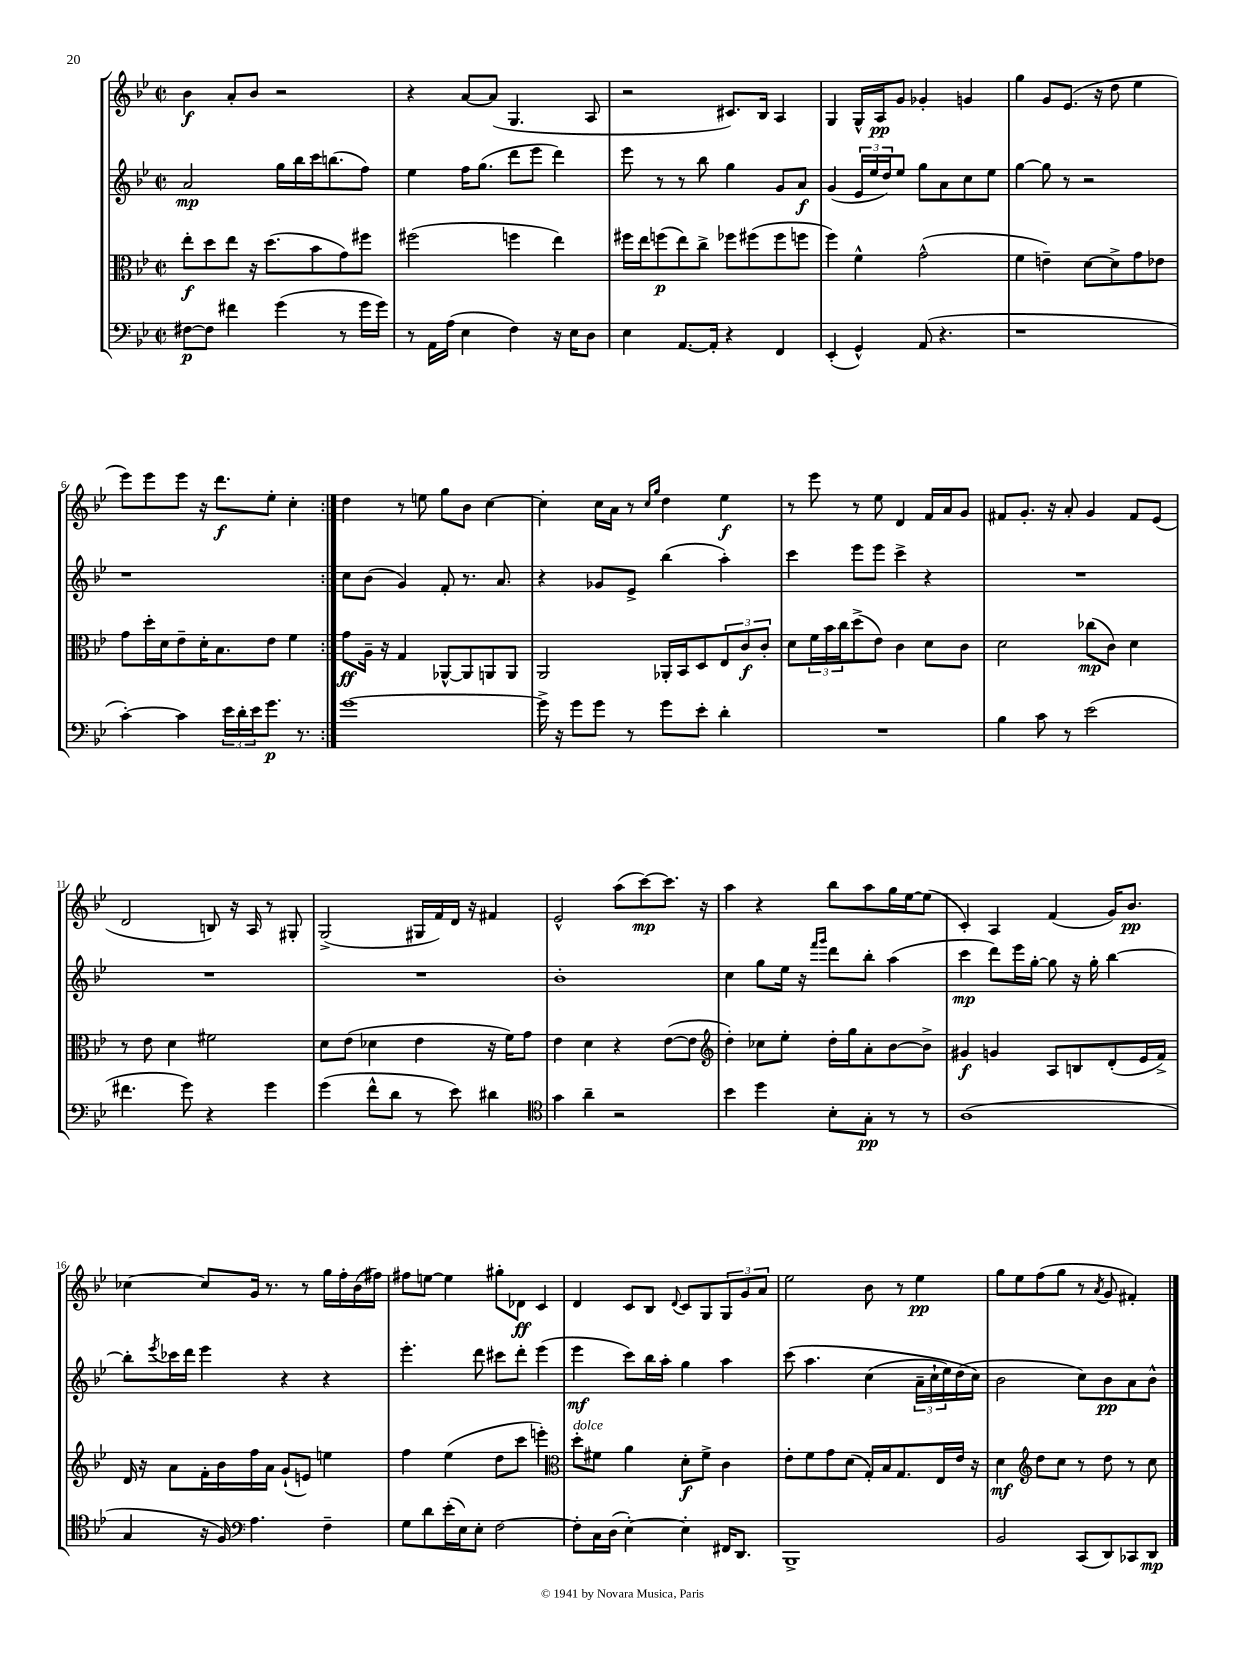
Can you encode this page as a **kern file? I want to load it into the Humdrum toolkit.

**kern	**kern	**kern	**kern
*staff4	*staff3	*staff2	*staff1
*clefF4	*clefC3	*clefG2	*clefG2
*k[b-e-]	*k[b-e-]	*k[b-e-]	*k[b-e-]
*M2/2	*M2/2	*M2/2	*M2/2
*met(c|)	*met(c|)	*met(c|)	*met(c|)
[8F#	8ee-'	2a	4b-
8F#]	8dd	.	.
4f#	8ee-	.	8a'
.	16r	.	8b-
.	(8.dd	.	.
(4g	.	16gg	2r
.	.	16bb-	.
.	8b-	16ccc	.
.	.	(8.bb	.
8r	8g)	.	.
16g	8ff#	8ff)	.
16g)	.	.	.
=	=	=	=
8r	(2ff#	4ee-	4r
16AA	.	.	.
(16A	.	.	.
4E-	.	16ff	[8a
.	.	(8.gg	.
.	.	.	(8a]
4F)	4ff	8ddd	4.G
.	.	8eee-	.
16r	4ee-)	4ddd)	.
16E-	.	.	.
8D	.	.	8A
=	=	=	=
4E-	16ff#	8eee-	2r
.	16ee-	.	.
.	(8ff	8r	.
[8.AA	8ee-)	8r	.
.	8cc^	8bb-	.
16AA']	.	.	.
4r	8ff-	4gg	8.c#)
.	(8ff#	.	.
.	.	.	16B-
4FF	8ff#	8g	4A
.	8ff	8a	.
=	=	=	=
(4EE-'	4ff)	(4g	4G
4GG^^)	4f^^	24e-	16G^^
.	.	24ee-	.
.	.	.	16A
.	.	24dd)	.
.	.	8ee-	8g
(8AA	(2g^^	8gg	4g-'
4.r	.	8a	.
.	.	8cc	4g
.	.	8ee-	.
=	=	=	=
1r	4f	[4gg	4gg
.	4e~)	8gg]	8g
.	.	8r	(8.e-
.	[8d	2r	.
.	.	.	16r
.	8d^]	.	8dd
.	8g	.	4ee-
.	8e-	.	.
=	=	=	=
[4c')	8g	1r	8eee-)
.	16dd'	.	8eee-
.	16d	.	.
4c]	8e-~	.	8eee-
.	16d'	.	16r
.	8.B-	.	8.ddd
24e-	.	.	.
24d'	.	.	.
24e-	.	.	.
8.g	8e-	.	8ee-'
.	4f	.	4cc'
8.r	.	.	.
=:|!	=:|!	=:|!	=:|!
[1g	8g	8cc	4dd
.	16A~	(8b-	.
.	16r	.	.
.	4G	4g)	8r
.	.	.	8ee
.	[8AA-^^	8f'	8gg
.	8AA-]	8.r	8b-
.	8AA	.	[4cc
.	.	8.a	.
.	8AA	.	.
=	=	=	=
16g^]	2AA	4r	4cc']
16r	.	.	.
8g	.	.	.
8g	.	8g-	16cc
.	.	.	16a
8r	.	8e-^	8r
.	.	.	16qqcc
.	.	.	16qqgg
8g	16AA-'	(4bb-	4dd
.	16BB-	.	.
8e-'	8D	.	.
4d'	12E-	4aa')	4ee-
.	12c	.	.
.	12c'	.	.
=	=	=	=
1r	8d	4ccc	8r
.	24f	.	8eee-
.	24b-	.	.
.	24cc	.	.
.	(8dd^	8eee-	8r
.	8e-)	8eee-	8ee-
.	4c	4ccc^	4d
.	8d	4r	16f
.	.	.	16a
.	8c	.	8g
=	=	=	=
4B-	2d	1r	8f#
.	.	.	8.g'
8c	.	.	.
.	.	.	16r
8r	.	.	8a'
(2e-	(8cc-	.	4g
.	8c)	.	.
.	4d	.	8f#
.	.	.	(8e-
=	=	=	=
4.f#	8r	1r	2d
.	8e-	.	.
.	4d	.	.
8g)	.	.	.
4r	2f#	.	8B)
.	.	.	16r
.	.	.	16A
4g	.	.	8r
.	.	.	8G#'
=	=	=	=
(4g	8d	1r	(2G^
.	(8e-	.	.
8f^^	4d-	.	.
8d	.	.	.
8r	4e-	.	16G#
.	.	.	16f)
8e-)	.	.	16d
.	.	.	16r
4d#	16r	.	4f#
.	16f)	.	.
.	8g	.	.
=	=	=	=
*clefC4	*	*	*
4g	4e-	1b-'	2e-^^
4a~	4d	.	.
2r	4r	.	(8aa
.	.	.	[8ccc)
.	([8e-	.	8.ccc]
.	8e-]	.	.
.	.	.	16r
=	=	=	=
*	*clefG2	*	*
4b-	4dd')	4cc	4aa
4dd	8cc-	8gg	4r
.	8ee-'	16ee-	.
.	.	16r	.
.	.	16qqfff	.
.	.	16qqggg	.
8B-'	16dd'	8ddd	8bb-
.	16gg	.	.
8G'	8a'	8bb-'	8aa
8r	[8b-	(4aa	16gg
.	.	.	[16ee-
8r	8b-^]	.	(8ee-]
=	=	=	=
(1A	4g#	4ccc	4c')
.	4g	8ddd)	4A
.	.	16eee-	.
.	.	[16gg'	.
.	8A	8gg]	(4f
.	8B	16r	.
.	.	16gg'	.
.	(8d'	[4bb-	16g)
.	.	.	8.b-
.	16e-	.	.
.	16f^)	.	.
=	=	=	=
4G	16d	8bb-']	[4cc-
.	16r	.	.
.	.	8qeee-	.
.	8a	16ccc-	.
.	.	16ddd	.
16r	16f'	4eee-	8cc-]
16F)	16b-	.	.
*clefF4	*	*	*
4.A	16ff	.	16g
.	16a	.	8.r
.	(8g`	4r	.
.	8e)	.	8r
4F~	4ee	4r	16gg
.	.	.	16ff'
.	.	.	(16b-
.	.	.	16ff#)
=	=	=	=
8G	4ff	4.eee-'	8ff#
8d	.	.	[8ee
(16e-'	(4ee-	.	4ee]
16E-)	.	.	.
8E-'	.	8ddd	.
[2F	8dd	8ccc#	8gg#'
.	8ccc	8ddd'	8d-
.	4eee')	(4eee-	4c
=	=	=	=
*	*clefC3	*	*
8F']	8dd'	4eee-	4d
16C	8f#	.	.
(16D	.	.	.
[4E-')	4a	8ccc)	8c
.	.	16bb-	8B-
.	.	16aa'	.
.	.	.	8qqd
4E-']	8d'	4gg	8c
.	8f#^	.	8G
16FF#	4c	4aa	12G
8.DD	.	.	.
.	.	.	12g
.	.	.	12a
=	=	=	=
1BBB-^	8e-'	&(8ccc	2ee-
.	8f	4.aa	.
.	8g	.	.
.	(8d	.	.
.	16G')	(4cc	8b-
.	16B-	.	.
.	8.G	.	8r
.	.	24a~	4ee-
.	.	24cc`	.
.	16E-	.	.
.	.	24ee-)	.
.	16e-	(16dd	.
.	16r	16cc&)	.
=	=	=	=
2BB-	4d	2b-	8gg
.	.	.	8ee-
*	*clefG2	*	*
.	8dd	.	(8ff
.	8cc	.	8gg
(8CC	8r	8cc)	8r
.	.	.	8qa
8DD)	8dd	8b-	8g
8CC-	8r	8a	4f#')
8DD	8cc	8b-^^	.
==	==	==	==
*-	*-	*-	*-
